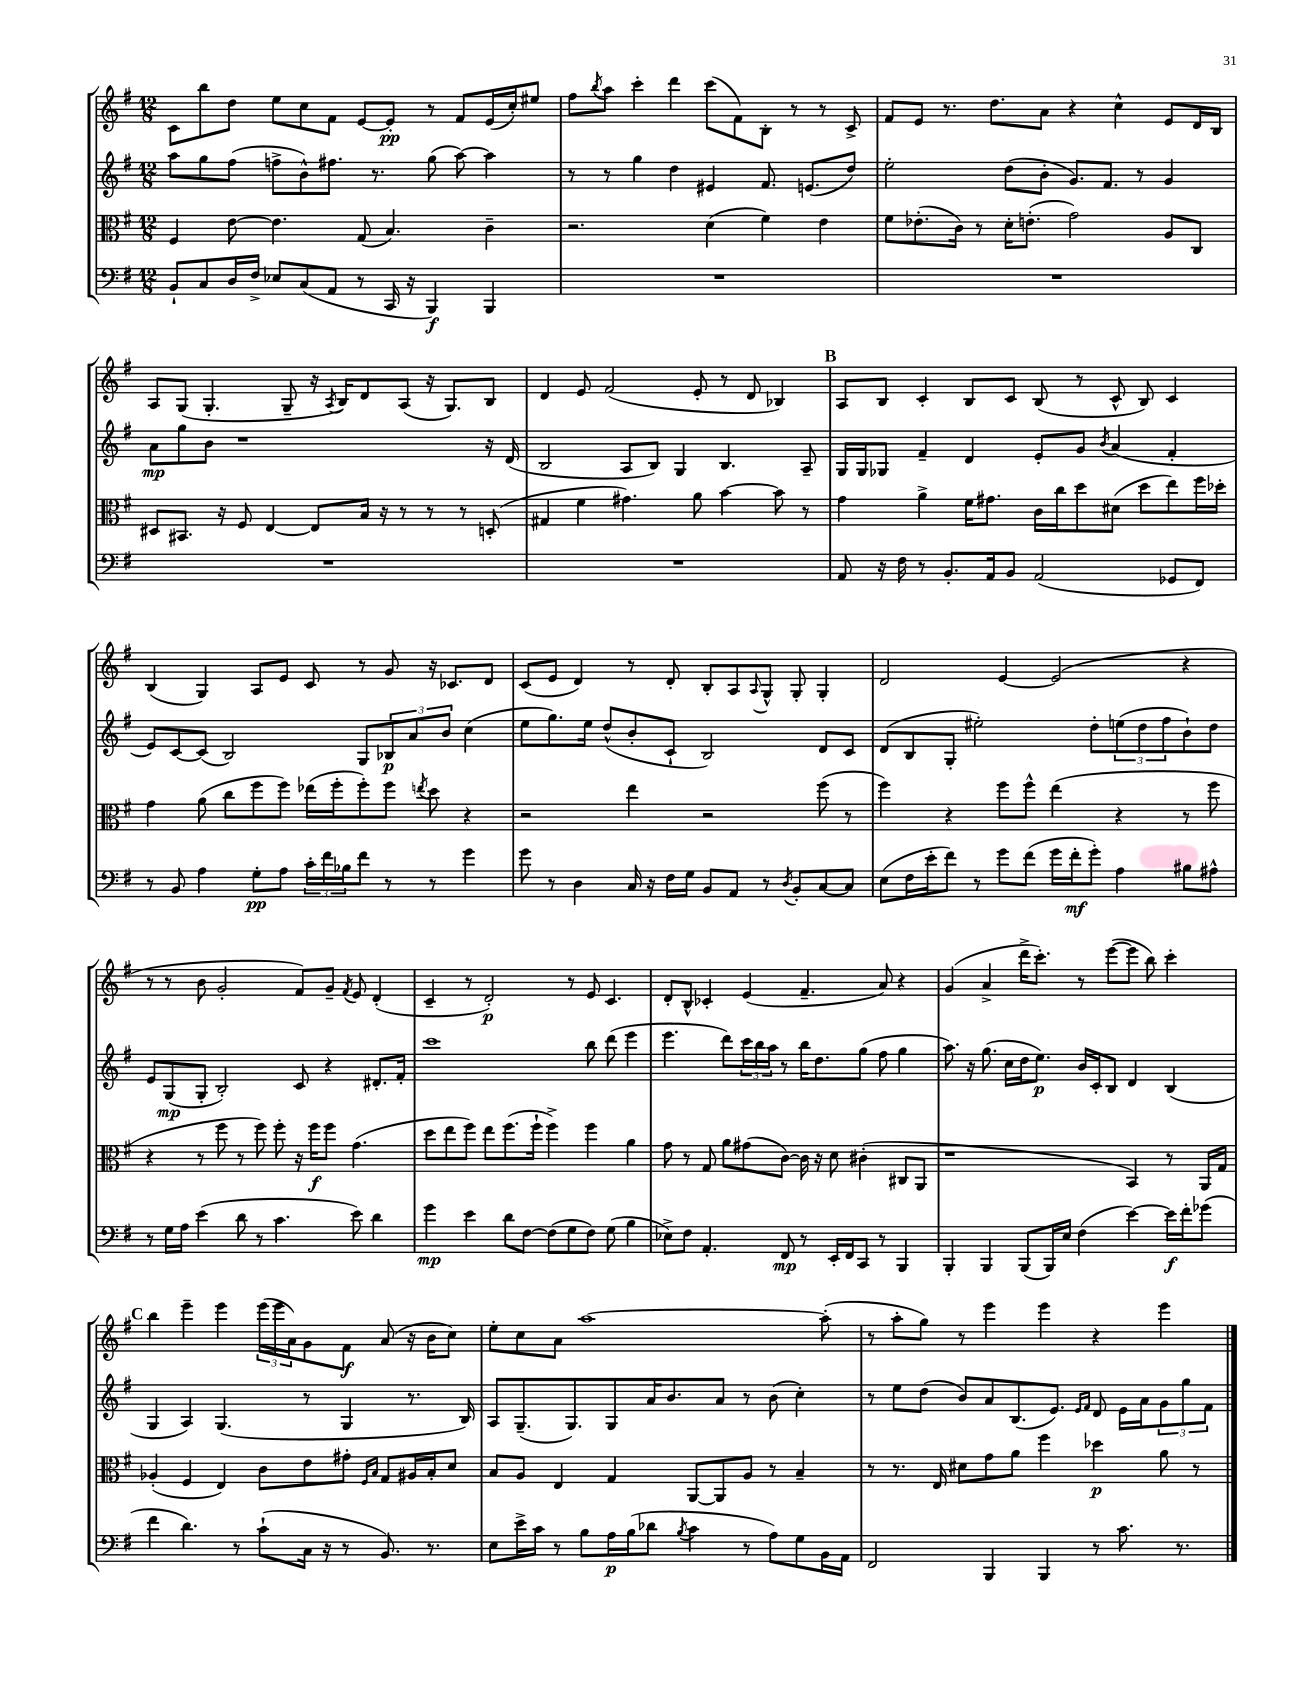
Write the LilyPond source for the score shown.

<<
\new StaffGroup <<
\new Staff = "s0" {
    \clef treble \key g \major \numericTimeSignature \time 12/8
    c'8 b''8 d''8 e''8 c''8 fis'8 e'8~ e'8-.\pp r8 fis'8 e'16( c''16-.) eis''8 |
    fis''8 \acciaccatura { b''8 } a''8 c'''4-. d'''4 c'''8( fis'8) b8-. r8 r8 c'8-> |
    fis'8 e'8 r8. d''8. a'8 r4 c''4-^ e'8 d'16 b16 |
    a8 g8( g4.-. g8-- r16 \acciaccatura { a8 } b16) d'8 a8( r16 g8.) b8 |
    d'4 e'8 fis'2( e'8-. r8 d'8 bes4) |
    \mark \markup { \bold "B" } a8 b8 c'4-. b8 c'8 b8( r8 c'8-^ b8) c'4 |
    b4( g4) a8 e'8 c'8 r8 g'8 r16 ces'8. d'8 |
    c'8( e'8 d'4) r8 d'8-. b8-. a8 \appoggiatura { a8 } g8-^ g8-. g4-. |
    d'2 e'4~ e'2( r4 |
    r8 r8 b'8 g'2-. fis'8) g'8-- \acciaccatura { fis'8 } e'8 d'4-.( |
    c'4-- r8 d'2-.\p) r8 e'8 c'4. |
    d'8-. b8-^ ces'4-. e'4( fis'4.-- a'8) r4 |
    g'4( a'4-> d'''16-> c'''8.-.) r8 e'''8~( e'''8 b''8) c'''4-. |
    \mark \markup { \bold "C" } b''4 e'''4-- e'''4 \tuplet 3/2 { e'''16( e'''16 a'16) } g'8 fis'8\f a'8( r16 b'16 c''8) |
    e''8-. c''8 a'8 a''1~ a''8-.( |
    r8 a''8-. g''8) r8 e'''4 e'''4 r4 e'''4 \bar "|." |
}
\new Staff = "s1" {
    \clef treble \key g \major \numericTimeSignature \time 12/8
    a''8 g''8 fis''8( f''8-> b'8-^) fis''8. r8. g''8( a''8~) a''4 |
    r8 r8 g''4 d''4 eis'4 fis'8. e'8.( d''8) |
    e''2-. d''8( b'8-. g'8.) fis'8. r8 g'4 |
    a'8\mp g''8 b'8 r1 r16 d'16( |
    b2 a8 b8) g4 b4. a8-- |
    \mark \markup { \bold "B" } g16 g16 ges8 fis'4-- d'4 e'8-. g'8 \acciaccatura { b'8 } a'4( fis'4-. |
    e'8) c'8~ c'8( b2) g8 \tuplet 3/2 { bes8\p a'8 b'8 } c''4( |
    e''8 g''8.) e''16 d''8-^( b'8-. c'8-! b2) d'8 c'8 |
    d'8( b8 g8-. eis''2-.) d''8-. \tuplet 3/2 { e''8( d''8 fis''8 } b'8-!) d''8 |
    e'8 g8\mp( g8-. b2-.) c'8 r4 dis'8.-. fis'16-. |
    c'''1 b''8 d'''8( e'''4 |
    e'''4. d'''8) \tuplet 3/2 { c'''16 b''16 a''16 } r8 b''16 d''8. g''8( fis''8 g''4 |
    a''8.) r16 g''8.( c''16 d''16 e''8.\p) b'16 c'16-. b8 d'4 b4( |
    \mark \markup { \bold "C" } g4 a4) g4.( r8 g4 r8. b16) |
    a8 g8.--( g8.) g8 a'16 b'8. a'8 r8 b'8( c''4-.) |
    r8 e''8 d''8( b'8) a'8 b8.( e'8.) \grace { e'16 fis'16 } d'8 e'16 a'16 \tuplet 3/2 { g'8 g''8 fis'8 } \bar "|." |
}
\new Staff = "s2" {
    \clef alto \key g \major \numericTimeSignature \time 12/8
    fis4 e'8~ e'4. g8( b4.) c'4-- |
    r2. d'4( fis'4) e'4 |
    fis'8 ees'8.-.( c'16) r8 d'16-. e'8.-.( g'2) a8 c8 |
    dis8 bis,8. r16 fis8 e4~ e8 b16 r16 r8 r8 r8 d8-.( |
    gis4 fis'4 gis'4.) a'8 b'4~ b'8 r8 |
    \mark \markup { \bold "B" } g'4 a'4-> fis'16 gis'8. c'16 c''16 d''8 dis'8( d''8 e''8) fis''16 des''16-. |
    g'4 a'8( c''8 fis''8 fis''8) ees''16( fis''16-. fis''8-.) fis''8 \acciaccatura { e''8 } d''8 r4 |
    r2 e''4 r2 fis''8( r8 |
    fis''4) r4 fis''8 fis''8-^ e''4( r4 r8 fis''8 |
    r4 r8 fis''8 r8 fis''8) fis''8-. r16 fis''16\f fis''8 g'4.( |
    d''8 e''8 fis''8) e''8 fis''8.( fis''16-! fis''4->) fis''4 a'4 |
    g'8 r8 g8 a'8 gis'8( c'8~) c'16 r16 d'8 cis'4-.( cis8 a,8 |
    r1 b,4) r8 a,16 g16 |
    \mark \markup { \bold "C" } aes4-.( fis4 e4) c'8 e'8 gis'8-. \grace { fis16 b16 } g8 ais16 b16-. d'8 |
    b8 a8 e4 g4 a,8~ a,8 a8 r8 b4-- |
    r8 r8. e16 dis'8 g'8 a'8 fis''4 des''4\p a'8 r8 \bar "|." |
}
\new Staff = "s3" {
    \clef bass \key g \major \numericTimeSignature \time 12/8
    b,8-! c8 d16 fis16-> ees8 c8( a,8 r8 c,16 r16 b,,4\f) b,,4 |
    R1. |
    R1. |
    R1. |
    R1. |
    \mark \markup { \bold "B" } a,8 r16 fis16 r8 b,8.-. a,16 b,8 a,2( ges,8 fis,8) |
    r8 b,8 a4 g8-.\pp a8 \tuplet 3/2 { c'16-. fis'16 bes16 } fis'8 r8 r8 g'4 |
    g'8 r8 d4 c16 r16 fis16 g16 b,8 a,8 r8 \acciaccatura { d8 } b,8-. c8~ c8 |
    e8( fis16 e'16-. fis'8) r8 g'8 fis'8( g'16 fis'16-.\mf g'8-.) a4 bis8 ais8-^ |
    r8 g16 a16 e'4( d'8 r8 c'4. e'8) d'4 |
    g'4\mp e'4 d'8 fis8~ fis8( g8 fis8) g8( b4 |
    ees8->) fis8 a,4.-. fis,8\mp r8 e,16-. fis,16 c,8 r8 b,,4 |
    b,,4-. b,,4 b,,8( b,,16) e16 fis4( e'4~) e'16\f fis'16-. ges'8( |
    \mark \markup { \bold "C" } fis'4 d'4.) r8 c'8-!( c16 r16 r8 b,8.) r8. |
    e8 e'16-> c'16 r8 b8 a16\p b16( des'8 \acciaccatura { b8 } c'4 r8 a8) g8 b,16 a,16 |
    fis,2 b,,4 b,,4 r8 c'8. r8. \bar "|." |
}
>>
>>
\layout { \context { \Score \remove "Bar_number_engraver" } }
